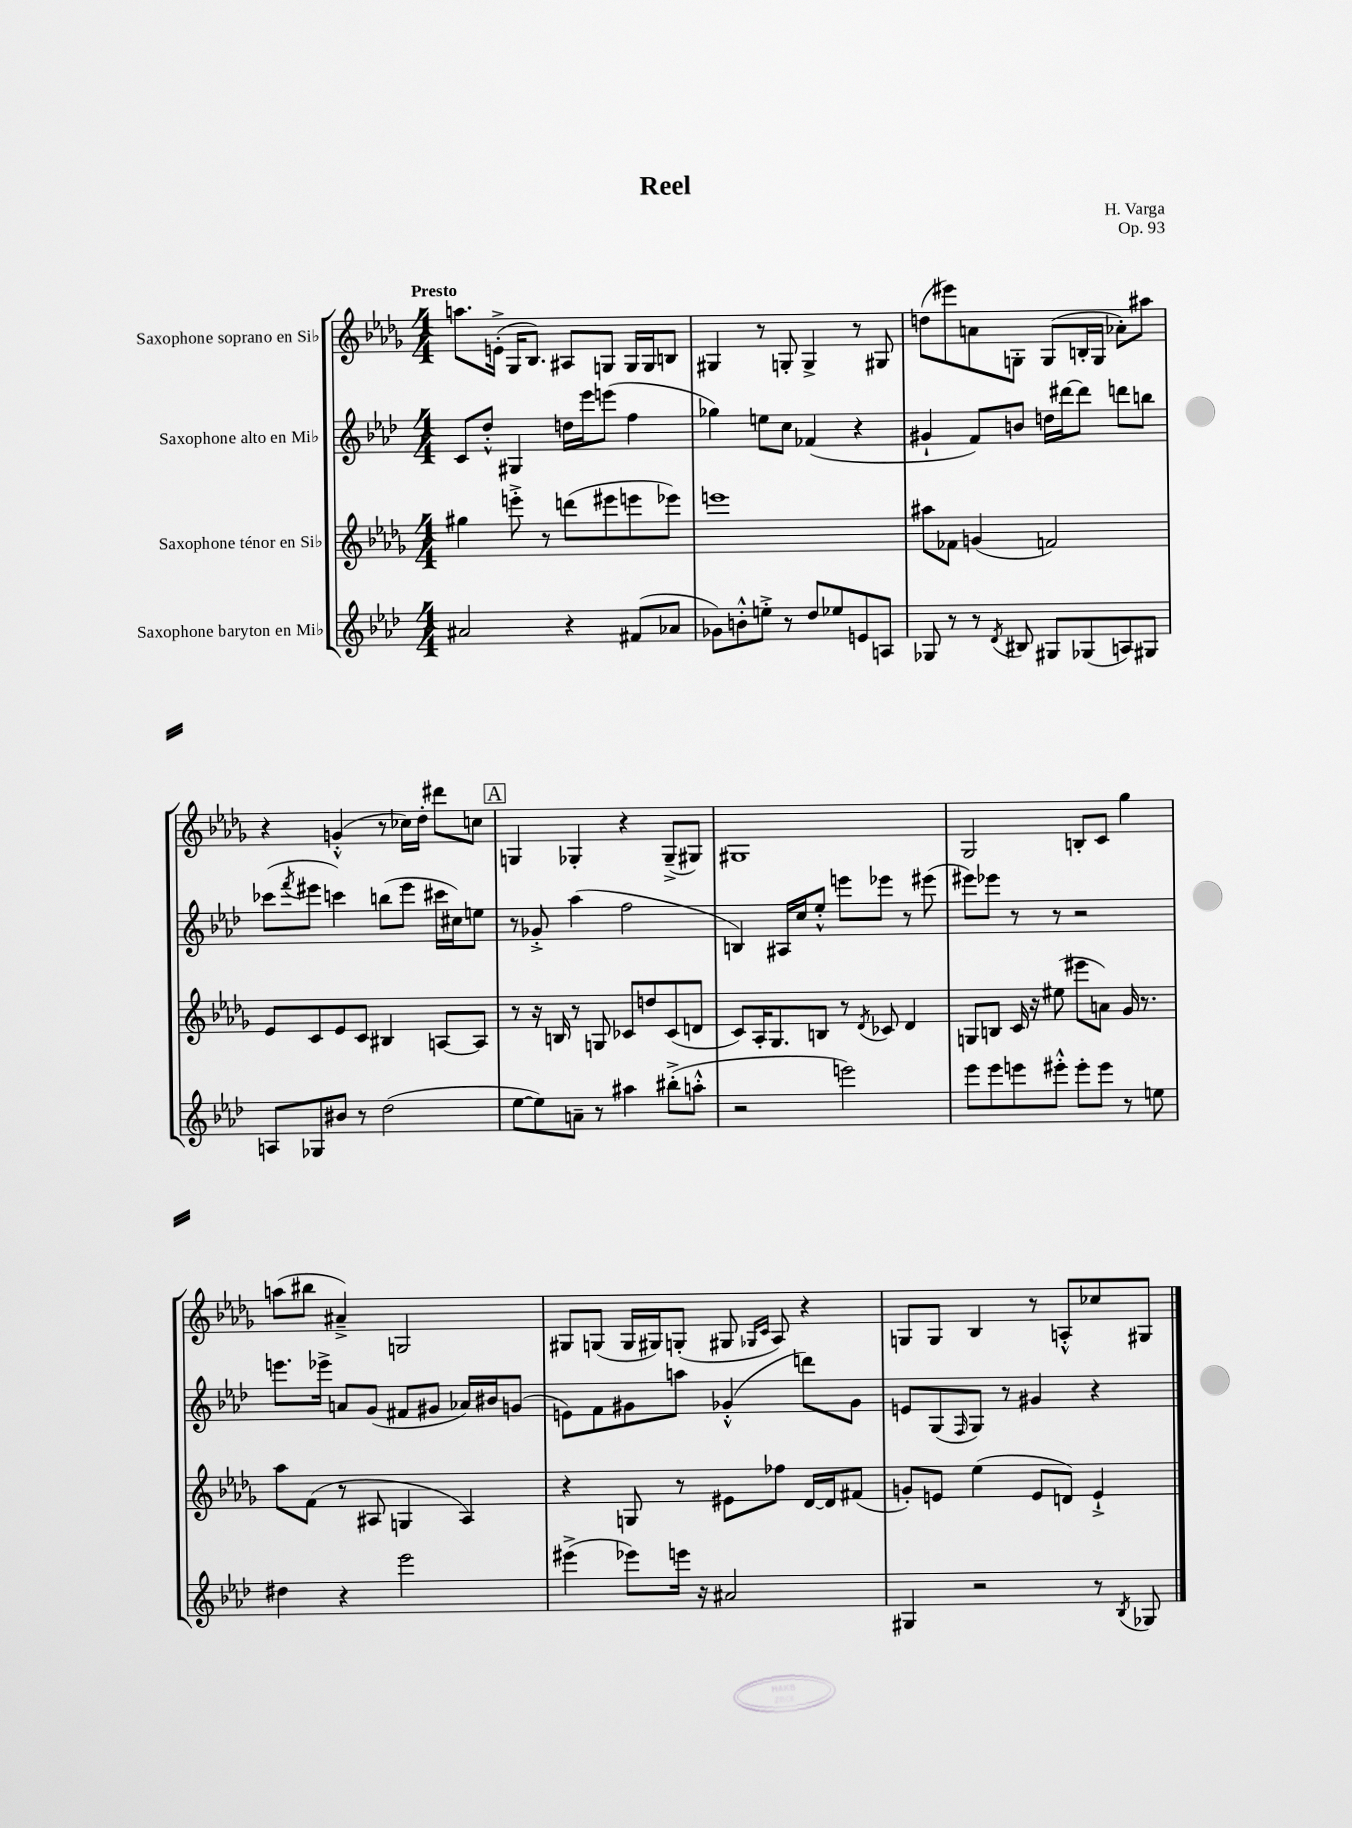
\header { title = "Reel" composer = "H. Varga" opus = "Op. 93" }
<<
\new StaffGroup <<
\new Staff = "s0" \with { instrumentName = "Saxophone soprano en Sib" } {
    \clef treble \key des \major \numericTimeSignature \time 4/4 \tempo "Presto"
    a''8. e'16-.->( ges16 bes8.) ais8 g8 g16 g16 b8 |
    gis4 r8 g8-. g4-> r8 gis8 |
    d''8( eis'''8) a'8 g8-. g8( b16-. g16 aes'8-.) ais''8 |
    r4 g'4-.-^( r8 ces''16) des''16-. dis'''8 c''8 |
    \mark \markup { \box "A" } g4 ges4-. r4 ges8--->( gis8) |
    gis1 |
    ges2 b8-. c'8 ges''4 |
    a''8( bis''8 ais'4--->) g2 |
    gis8 g8( g16 gis16) g8-.( gis8 \grace { ges16 c'16 } aes8) r4 |
    g8 g8 bes4 r8 a8-.-^ ces''8 gis8 \bar "|." |
}
\new Staff = "s1" \with { instrumentName = "Saxophone alto en Mib" } {
    \clef treble \key aes \major \numericTimeSignature \time 4/4
    c'8 des''8-.-^ gis4 d''16 ees'''16 e'''8( f''4 |
    ges''4) e''8 c''8 fes'4( r4 |
    gis'4-! f'8) b'8 d''16 dis'''16~ dis'''8 d'''8 b''8 |
    ces'''8( \acciaccatura { f'''8 } eis'''8 c'''4) b''8( eis'''8 cis'''16 cis''16) e''8 |
    \mark \markup { \box "A" } r8 ges'8-.-> aes''4( f''2 |
    b4) ais16 c''16 ees''8-.-^ e'''8 ees'''8 r8 eis'''8( |
    eis'''8) ees'''8 r8 r8 r2 |
    e'''8. ees'''16-> a'8 g'8( fis'8 gis'8 aes'16) bis'16 g'8( |
    e'8) f'8 gis'8 a''8 ges'4-.-^( d'''8) ges'8 |
    e'8 g8( \grace { f16 } g8) r8 gis'4 r4 \bar "|." |
}
\new Staff = "s2" \with { instrumentName = "Saxophone ténor en Sib" } {
    \clef treble \key des \major \numericTimeSignature \time 4/4
    gis''4 e'''8-.-> r8 d'''8( eis'''8 e'''8 ees'''8) |
    e'''1 |
    ais''8 fes'8 g'4( f'2) |
    ees'8 c'8 ees'8 c'8 bis4 a8~ a8 |
    \mark \markup { \box "A" } r8 r16 b16 r8 g8 ces'8 d''8 ces'8( d'8 |
    c'8) aes16-. ges8. b8 r8 \acciaccatura { des'8 } ces'8 des'4 |
    g8 b8 c'16 r16 eis''8( eis'''8 a'8) ges'16 r8. |
    aes''8 f'8( r8 ais8 g4 ais4) |
    r4 g8 r8 eis'8 fes''8 des'16~ des'16 fis'8( |
    g'8-.) e'8 ees''4( e'8 d'8) e'4-!-> \bar "|." |
}
\new Staff = "s3" \with { instrumentName = "Saxophone baryton en Mib" } {
    \clef treble \key aes \major \numericTimeSignature \time 4/4
    ais'2 r4 fis'8( aes'8 |
    ges'8) b'8-.-^ e''8-.-> r8 des''8 ees''8 e'8 a8 |
    ges8 r8 r8 \acciaccatura { des'8 } bis8 gis8 ges8( a8) gis8 |
    a8 ges8 bis'8 r8 des''2( |
    \mark \markup { \box "A" } ees''8~ ees''8) a'8-- r8 ais''4 bis''8-.->( a''8-.-^ |
    r2 e'''2) |
    ees'''8 ees'''8 e'''8 eis'''8-.-^ eis'''8-. eis'''8 r8 e''8 |
    dis''4 r4 ees'''2 |
    eis'''4->( ees'''8) e'''16 r16 ais'2 |
    gis4 r2 r8 \acciaccatura { bes8 } ges8 \bar "|." |
}
>>
>>
\layout { \context { \Score \remove "Bar_number_engraver" } }
